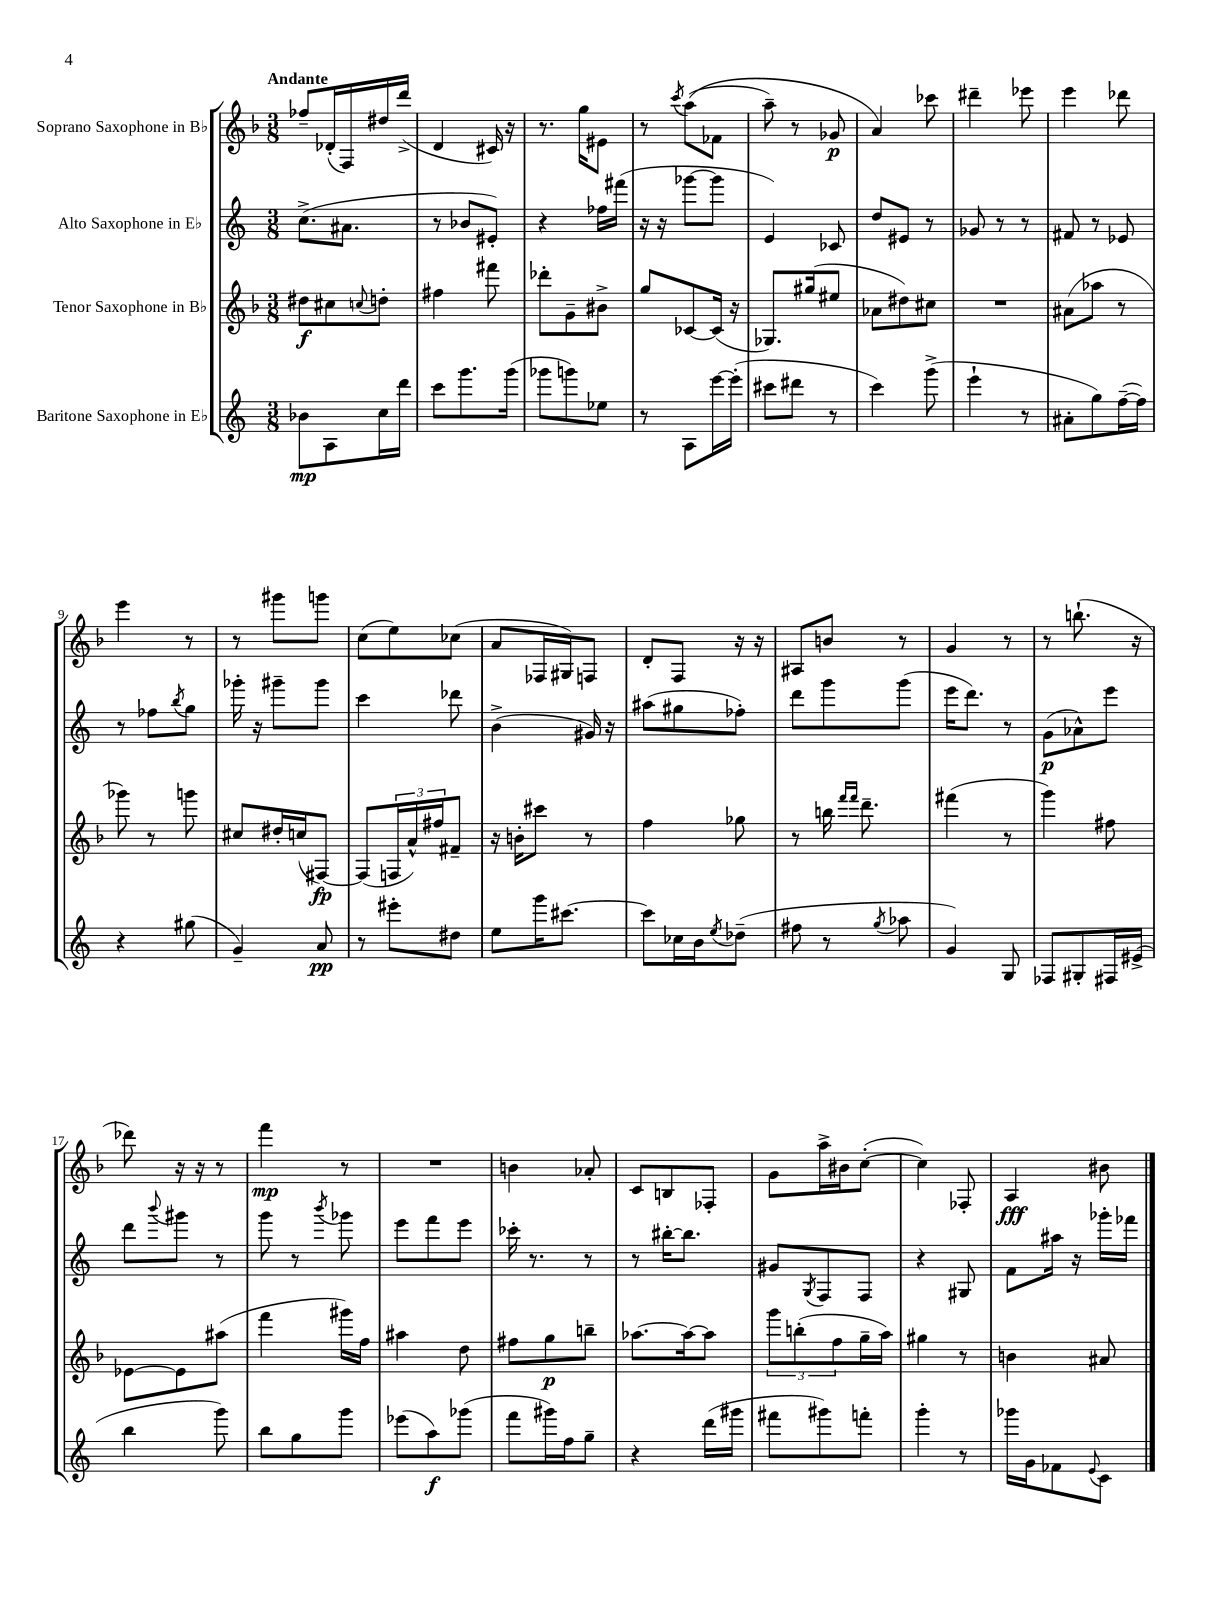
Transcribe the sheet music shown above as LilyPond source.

<<
\new StaffGroup <<
\new Staff = "s0" \with { instrumentName = "Soprano Saxophone in Bb" } {
    \clef treble \key f \major \numericTimeSignature \time 3/8 \tempo "Andante"
    fes''8-- des'16-.( f16) dis''16 d'''16->( |
    d'4 cis'16) r16 |
    r8. g''16 eis'8 |
    r8 \acciaccatura { c'''8 } a''8(\( fes'8 |
    a''8--) r8 ges'8\p |
    a'4\) ces'''8 |
    dis'''4-- ees'''8 |
    e'''4 des'''8 |
    e'''4 r8 |
    r8 gis'''8 g'''8 |
    c''8( e''8) ces''8( |
    a'8 fes16 gis16) f8 |
    d'8-. f8 r16 r16 |
    ais8 b'8 r8 |
    g'4 r8 |
    r8 b''8.-!( r16 |
    des'''8) r16 r16 r8 |
    f'''4\mp r8 |
    R4. |
    b'4 aes'8-. |
    c'8 b8 fes8-. |
    g'8 a''16-> bis'16 c''8~-.( |
    c''4) fes8-. |
    a4\fff bis'8 \bar "|." |
}
\new Staff = "s1" \with { instrumentName = "Alto Saxophone in Eb" } {
    \clef treble \key c \major \numericTimeSignature \time 3/8
    c''8.->( ais'8. |
    r8 bes'8 eis'8-.) |
    r4 fes''16 fis'''16( |
    r16 r16 ges'''8~ ges'''8 |
    e'4) ces'8 |
    d''8 eis'8 r8 |
    ges'8 r8 r8 |
    fis'8 r8 ees'8 |
    r8 fes''8 \acciaccatura { b''8 } g''8 |
    ges'''16-. r16 gis'''8-- gis'''8 |
    c'''4 des'''8 |
    b'4->( gis'16) r16 |
    ais''8( gis''8 fes''8-.) |
    d'''8 g'''8 g'''8( |
    e'''16 d'''8.) r8 |
    g'8\p( aes'8-^) e'''8 |
    d'''8 \appoggiatura { b'''8 } gis'''8 r8 |
    g'''8 r8 \acciaccatura { b'''8 } ges'''8 |
    e'''8 f'''8 e'''8 |
    ces'''16-. r8. r8 |
    r8 bis''16~-. bis''8. |
    gis'8 \acciaccatura { g8 } f8 f8 |
    r4 gis8 |
    f'8 ais''16 r16 ges'''16-. fes'''16 \bar "|." |
}
\new Staff = "s2" \with { instrumentName = "Tenor Saxophone in Bb" } {
    \clef treble \key f \major \numericTimeSignature \time 3/8
    dis''8\f cis''8 \appoggiatura { c''8 } d''8-. |
    fis''4 fis'''8 |
    des'''8-. g'8-- bis'8-> |
    g''8 ces'8~ ces'16( r16 |
    ges8.) gis''16( eis''8 |
    aes'8 dis''8) cis''8 |
    R4. |
    ais'8( aes''8 r8 |
    ges'''8) r8 g'''8 |
    cis''8 dis''16-. c''16( fis8~\fp) |
    fis8( \tuplet 3/2 { f16 a'16-^) fis''16 } fis'8-- |
    r16 b'16-. cis'''8 r8 |
    f''4 ges''8 |
    r8 b''16 \grace { f'''16 f'''16 } d'''8.-- |
    fis'''4( r8 |
    g'''4) fis''8 |
    ees'8~ ees'8 ais''8( |
    f'''4 gis'''16) f''16 |
    ais''4 d''8 |
    fis''8 g''8\p b''8-- |
    aes''8.~ aes''16~ aes''8 |
    \tuplet 3/2 { g'''8 b''8-.( f''8 } g''16-- a''16) |
    gis''4 r8 |
    b'4 ais'8 \bar "|." |
}
\new Staff = "s3" \with { instrumentName = "Baritone Saxophone in Eb" } {
    \clef treble \key c \major \numericTimeSignature \time 3/8
    bes'8\mp a8 c''16 d'''16 |
    c'''8 g'''8. g'''16( |
    ges'''8 g'''8) ees''8 |
    r8 a8 e'''16~ e'''16-.( |
    cis'''8 dis'''8 r8 |
    c'''4) g'''8->( |
    e'''4-! r8 |
    ais'8-. g''8) f''16~--( f''16) |
    r4 gis''8( |
    g'4--) a'8\pp |
    r8 eis'''8-. dis''8 |
    e''8 g'''16 cis'''8.~ |
    cis'''8 ces''16 b'16 \acciaccatura { e''8 } des''8--( |
    fis''8 r8 \acciaccatura { g''8 } aes''8 |
    g'4) g8 |
    fes8 gis8-. fis16 eis'16->( |
    b''4 g'''8) |
    b''8 g''8 g'''8 |
    ees'''8( a''8\f) ges'''8( |
    f'''8 gis'''16) f''16 g''8-- |
    r4 d'''16( gis'''16 |
    fis'''8 gis'''8) f'''8-. |
    g'''4-. r8 |
    ges'''16 g'16 fes'8 \appoggiatura { e'8 } c'8 \bar "|." |
}
>>
>>
